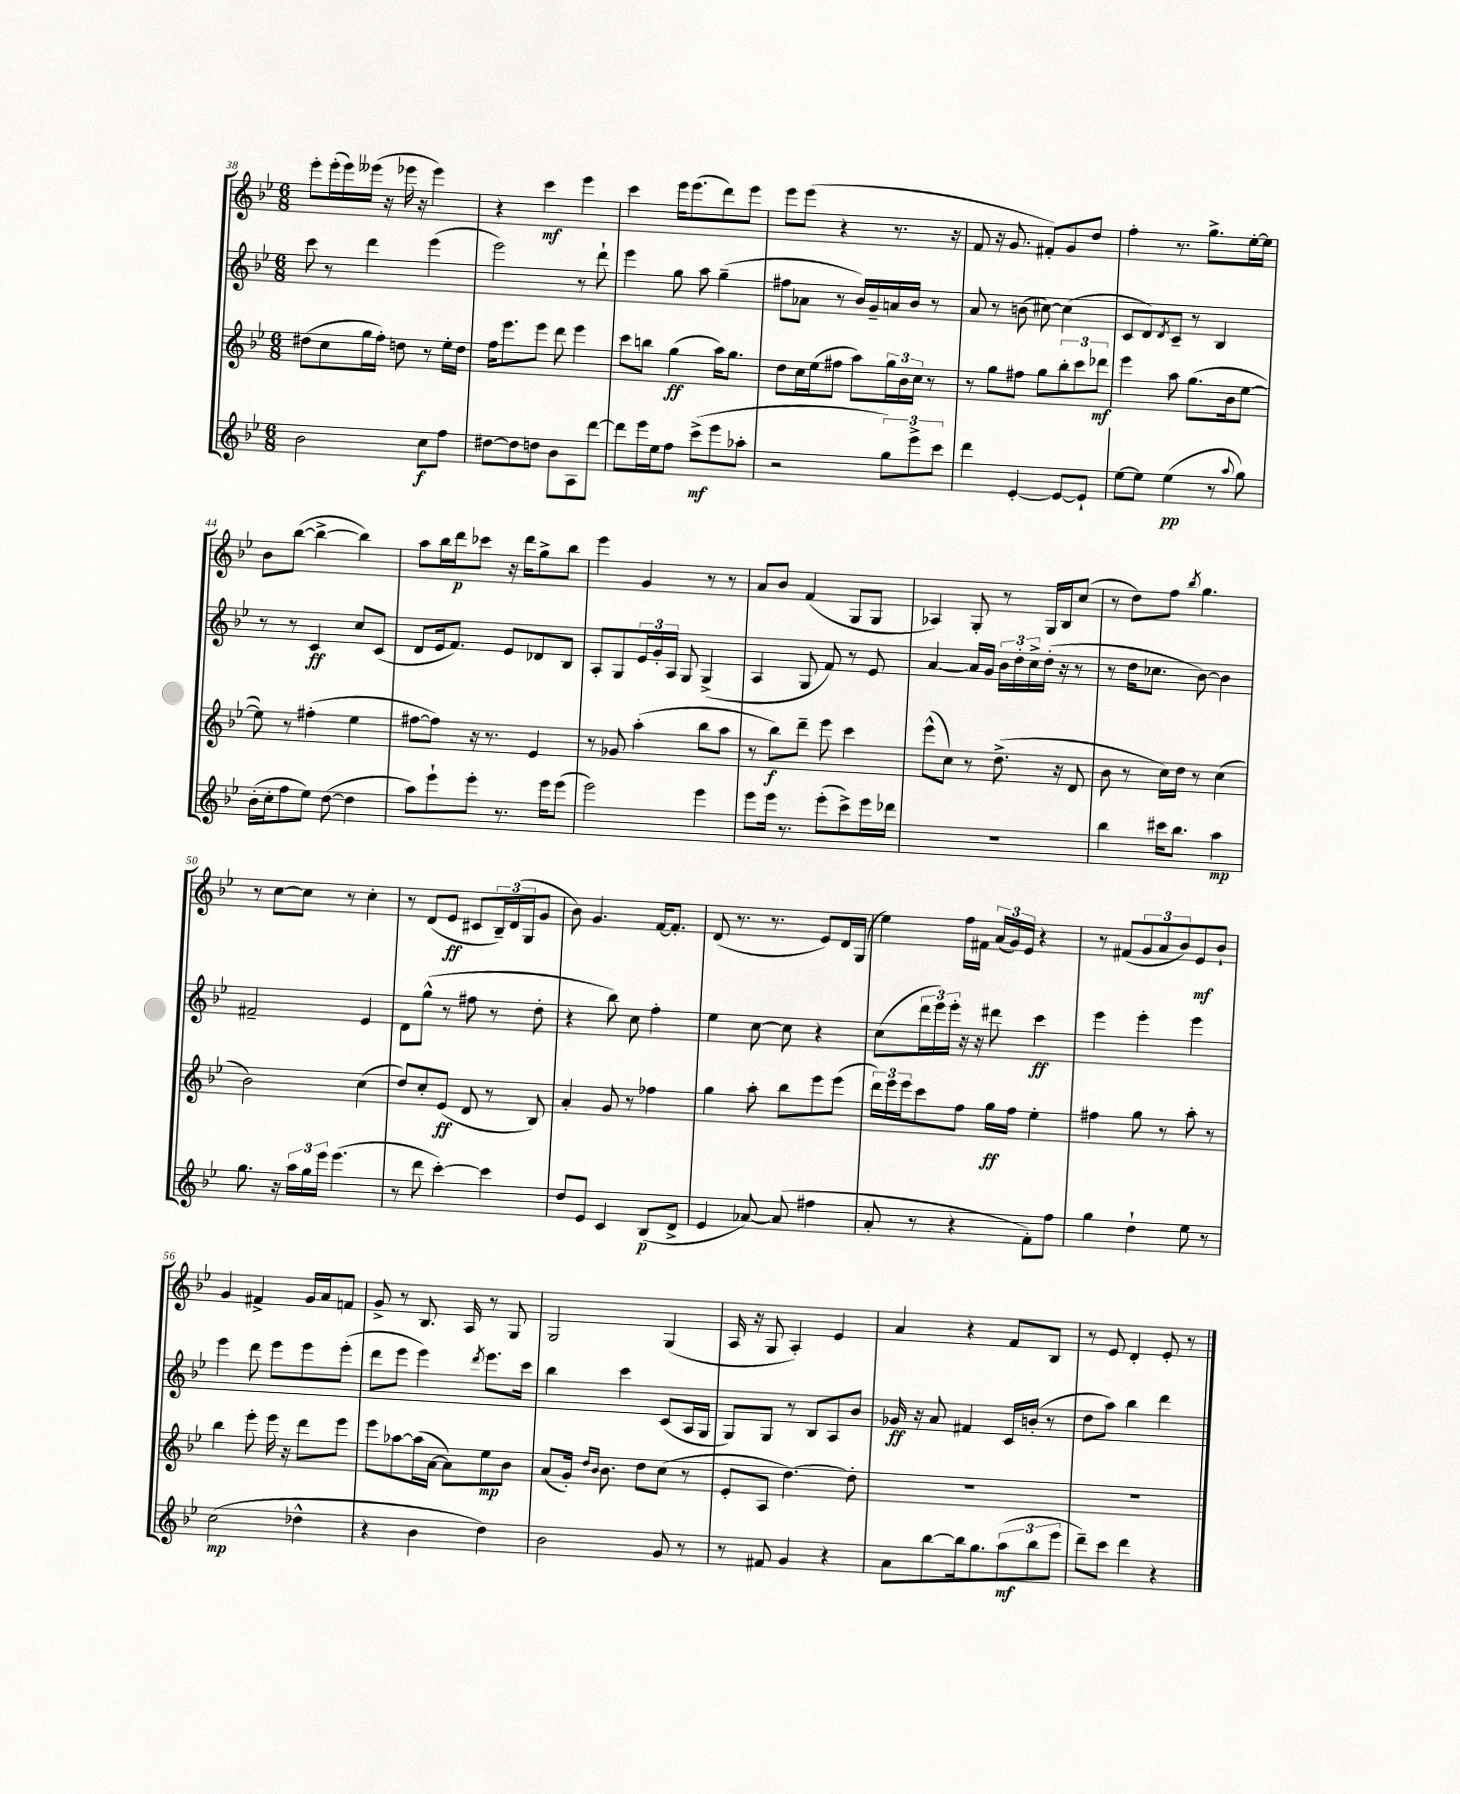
<<
\new StaffGroup <<
\new Staff = "s0" {
    \clef treble \key bes \major \numericTimeSignature \time 6/8
    ees'''8-. ees'''16-.( ees'''16) eeses'''16( r16 ees'''16 r16 ees'''4) |
    r4 c'''4\mf ees'''4 |
    c'''4 ees'''16 ees'''8.( d'''8) ees'''8 |
    ees'''8 ees'''8( r4 r8. r16 |
    f'8 r16 g'8. fis'8-.) g'8 d''8 |
    f''4-. r8. g''8.-> ees''16~-. ees''16 |
    bes'8 bes''8~( bes''4~-> bes''4) |
    a''8 bes''16 d'''16\p ces'''8 r16 d'''16 g''8-> bes''8 |
    ees'''4 g'4 r8 r8 |
    a'8 bes'8 f'4( g8 g8 |
    aes4) g8-. r8 g16 bes16 c''8( |
    r8 d''8) f''8 \acciaccatura { bes''8 } g''4. |
    r8 c''8~ c''8 r8 c''4-. |
    r8 d'8( ees'8\ff cis'8 \tuplet 3/2 { bes16--) d'16( g16 } g'8 |
    bes'8) g'4. f'16~ f'8.-. |
    d'8( r8. r8. ees'8) d'16 g16( |
    ees''4) f''16 fis'16 \tuplet 3/2 { a'16( g'16) ees'16 } r4 |
    r8 fis'8( \tuplet 3/2 { g'8 a'8 bes'8) } ees'8\mf bes'8-! |
    g'4 fis'4-> g'16 a'16 f'8 |
    g'8-> r8 bes8. a16 r8 g8 |
    g2 g4( |
    a16 r16 g8 a4-.) ees'4 |
    a'4 r4 f'8 bes8 |
    r8 ees'8 d'4-. ees'8-. r8 \bar "|." |
}
\new Staff = "s1" {
    \clef treble \key bes \major \numericTimeSignature \time 6/8
    c'''8 r8 d'''4 ees'''4( |
    ees'''2) r8 d'''8-! |
    ees'''4 g''8 a''8 g''4--( |
    fis''8 aes'8 r8 bes'16) g'16-- a'16 bes'16 r8 |
    a'8 r8 b'8( cis''8~) cis''4( |
    c'8 d'8) \acciaccatura { d'8 } c'8-- r8 bes4 |
    r8 r8 c'4\ff c''8 c'8( |
    d'8 ees'16 f'8.) ees'8 des'8 bes8 |
    a8-. g8 \tuplet 3/2 { ees'16 g'16-. a16 } g8 g4->( |
    a4 g8 f'8) r8 ees'8 |
    a'4~ a'16 g'16 \tuplet 3/2 { bes'16 d''16-. c''16-> } d''16-.( r16 r8 |
    r8 d''16 ces''8. bes'8~) bes'4 |
    fis'2-- ees'4 |
    d'8 g''8-^( r8 fis''8 r8 d''8-. |
    r4 bes''8) c''8 f''4-. |
    ees''4 c''8~ c''8 r4 |
    c''8( \tuplet 3/2 { d'''16 ees'''16) ees'''16-. } r16 r16 dis'''8 c'''4\ff |
    ees'''4 ees'''4-. ees'''4 |
    ees'''4 d'''8 ees'''8 ees'''8 ees'''8-.( |
    d'''8 ees'''8 ees'''4) \acciaccatura { d'''8 } ees'''8. c'''16 |
    bes''4 c'''4 c'8( a16 g16 |
    g8) g8 r8 bes8 a8 bes'8 |
    ges'16\ff r16 a'8 fis'4 c'16 b'16-.( r8 |
    d''8 a''8) bes''4 d'''4 \bar "|." |
}
\new Staff = "s2" {
    \clef treble \key bes \major \numericTimeSignature \time 6/8
    dis''8( c''8 g''16 f''16-.) d''8 r8 ees''16-. d''16 |
    f''16 ees'''8. ees'''8 d'''8 ees'''4 |
    c'''8 b''8 g''4\ff( a''16) g''8. |
    d''8 c''16 ees''16( fis''8 a''8) \tuplet 3/2 { g''16 bes'16 c''16 } r8 |
    r8 g''8 fis''8 g''8 \tuplet 3/2 { bes''8-. c'''8 des'''8\mf } |
    ees'''4 a''8 g''8.( bes'16 ees''8~ |
    ees''8) r8 fis''4-.( ees''4 |
    fis''8~ fis''8) r16 r8. ees'4 |
    r8 ges'8 a''4-.( bes''8 a''8 |
    r8 bes''8\f) d'''8-- ees'''8 c'''4 |
    ees'''8-^( c''8) r8 d''8.->( r16 d'8 |
    bes'8 r8 c''16) d''16 r8 c''4( |
    bes'2) c''4( |
    d''8) c''8-. ees'8\ff( d'8 r8 bes8) |
    a'4-. g'8 r8 fes''4 |
    g''4 a''8-. bes''8 ees'''8 ees'''8( |
    \tuplet 3/2 { d'''16) ees'''16 ees'''16 } c'''8 f''8 g''16\ff f''16 ees''4-. |
    fis''4 g''8 r8 a''8-. r8 |
    bes''4 ees'''8-. ees'''16 r16 d'''8 ees'''8 |
    ees'''8 aes''8~ aes''16( a'16~ a'8) ees''8\mp bes'8 |
    a'8( g'16-.) \grace { d''16 bes'16 } bes'8. d''8 c''8( r8 |
    ees'8-. a8 d''4.~) d''8-. |
    R2. |
    R2. \bar "|." |
}
\new Staff = "s3" {
    \clef treble \key bes \major \numericTimeSignature \time 6/8
    bes'2 c''8\f f''8 |
    dis''8~ dis''8 d''8 bes'8 a8 d'''8~ |
    d'''8 ees'''16 ees''16 f''8 c'''8->\mf( ees'''8 aes''8-. |
    r2 \tuplet 3/2 { g''8) ees'''8-> c'''8 } |
    d'''4 ees'4~-. ees'8~ ees'8-! |
    ees''8~ ees''8 ees''4\pp( r8 \appoggiatura { a''8 } g''8) |
    bes'16-.( c''16-. f''8 ees''8) d''8~( d''4 |
    a''8) ees'''8-! ees'''8-. r8. ees'''16 ees'''8( |
    ees'''2) ees'''4 |
    ees'''8 ees'''16 r8. ees'''8-.( c'''8->) ees'''16 des'''16 |
    R2. |
    bes''4 cis'''16 bes''8. a''4\mp |
    g''8. r16 \tuplet 3/2 { a''16 g''16 ees'''16 } ees'''4.( |
    r8 d'''8 c'''4~-.) c'''4 |
    d''8 ees'8 c'4 bes8\p( d'8-> |
    ees'4 aes'8~) aes'8( fis''4 |
    a'8-. r8 r4 f'8-.) f''8 |
    g''4 d''4-! ees''8 r8 |
    c''2\mp( des''4-^ |
    r4 bes'4 d''4) |
    bes'2 g'8 r8 |
    r8 fis'8 g'4 r4 |
    a'8 bes''8~ bes''16 g''8. \tuplet 3/2 { a''8\mf( bes''8 ees'''8 } |
    d'''8--) c'''8 d'''4 r4 \bar "|." |
}
>>
>>
\layout { \context { \Score currentBarNumber = #38 } }
